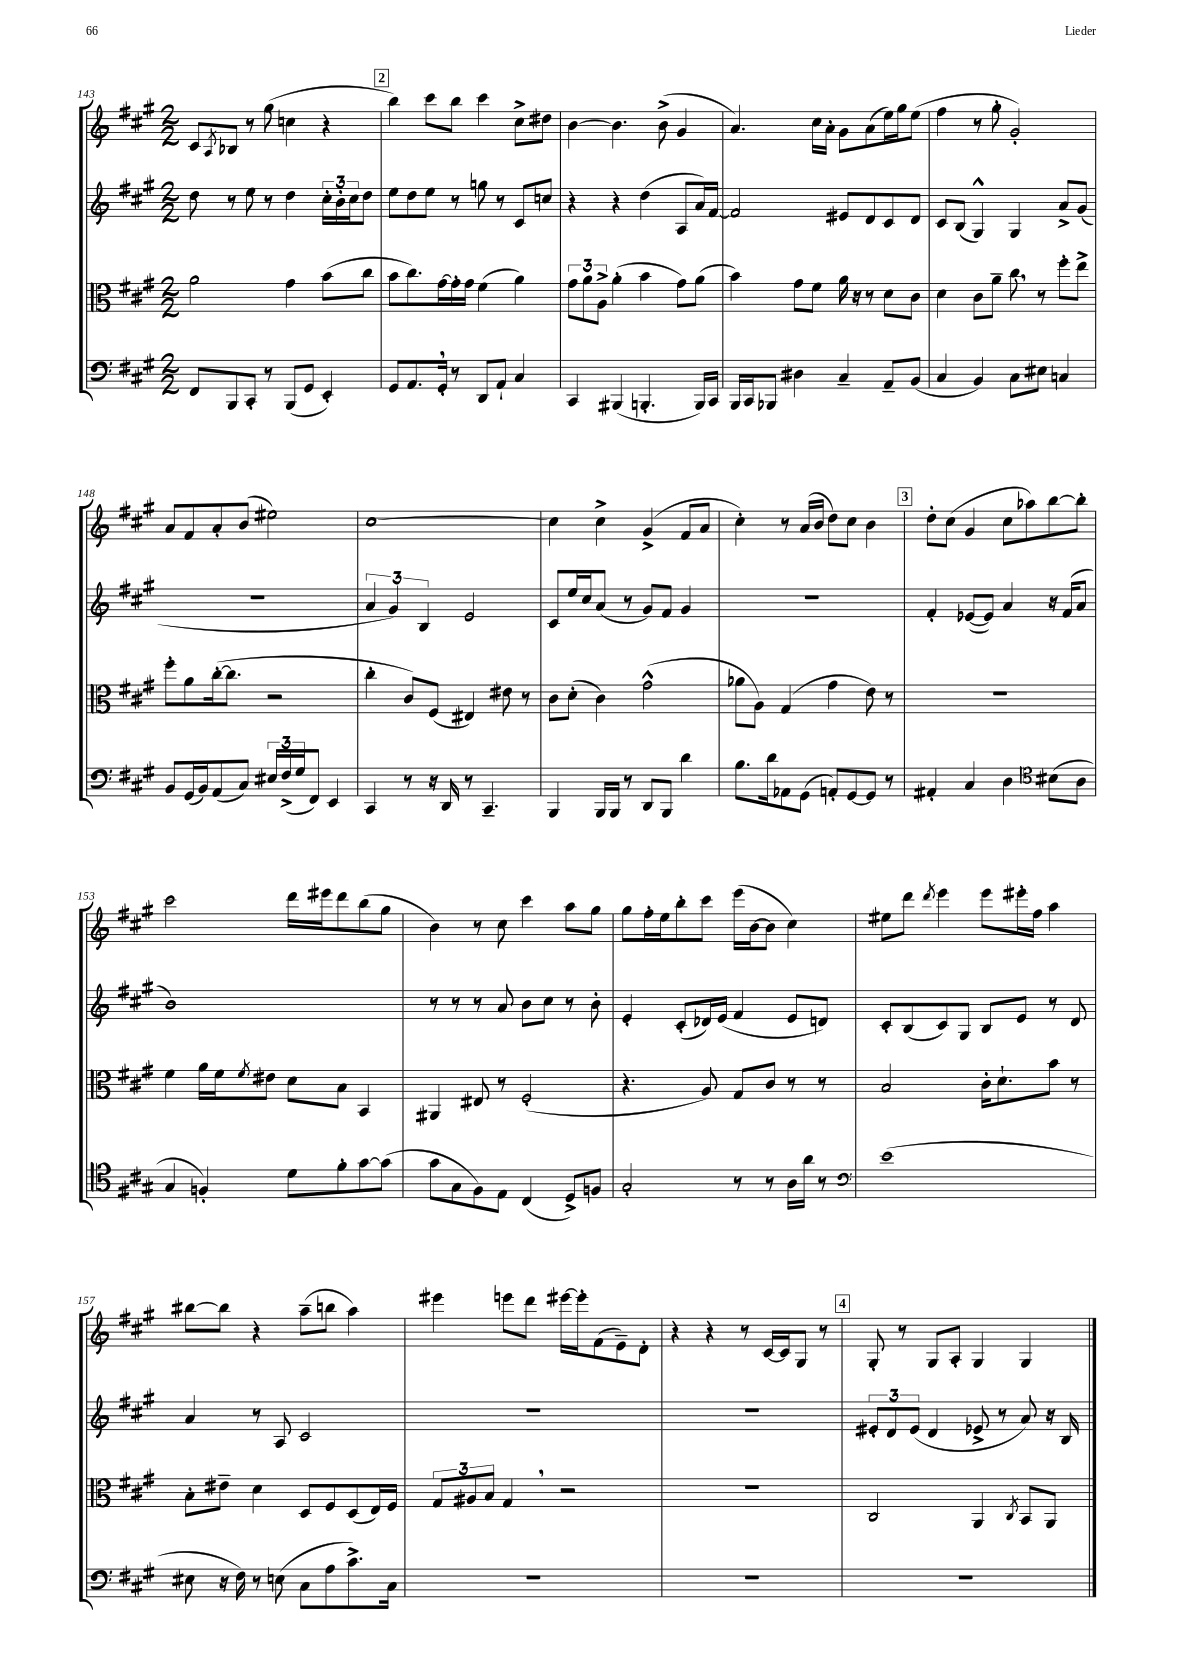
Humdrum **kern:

**kern	**kern	**kern	**kern
*part4	*part3	*part2	*part1
*staff4	*staff3	*staff2	*staff1
*clefF4	*clefC3	*clefG2	*clefG2
*k[f#c#g#]	*k[f#c#g#]	*k[f#c#g#]	*k[f#c#g#]
*M2/2	*M2/2	*M2/2	*M2/2
=143	=143	=143	=143
8FF#/L	2a\	8dd\	8c#/L
.	.	.	8qA/
8BBB/	.	8r	8B-X/J
8CC#'/J	.	8ee\	8r
8r	.	8r	(8gg#\
(8BBB/L	4g#\	4dd\	4ccn\
8GG#/J	.	.	.
4EE'/)	(8b\L	24cc#'\LL	4r
.	.	24b'\	.
.	.	24cc#\J	.
.	8cc#\J	8dd\J	.
!!LO:REH:place=s1:t=2
=144	=144	=144	=144
8GG#/L	8b\L	8ee\L	4bb\)
8.AA/	8.cc#\)	8dd\	.
.	.	8ee\J	8ccc#\L
16GG#',/Jk	[16g#\L	.	.
8r	16g#'\]	8r	8bb\J
.	16g#\JJ	.	.
8DD/L	(4f#\	8ggn\	4ccc#\
8AA`/J	.	8r	.
4C#/	4a\)	8c#/L	8cc#^\L
.	.	8ccn/J	8dd#X\J
=145	=145	=145	=145
4CC#/	12g#\L	4r	[4b\
.	12a\	.	.
.	12A^\J	.	.
(4BBB#X/	(4a'\	4r	4.b\]
4.BBBn'/	4b\	(4dd\	.
.	.	.	(8b^\
.	8g#\L)	8A/L	4g#/
16BBB/LL)	(8a\J	16a/L)	.
16CC#/JJ	.	[16f#/JJ	.
=146	=146	=146	=146
16BBB/LL	4b\)	2f#/]	4.a/)
16CC#/J	.	.	.
8BBB-X/J	.	.	.
4D#X\	8g#\L	.	.
.	8f#\J	.	16cc#\LL
.	.	.	16a'\JJ
4C#~/	16a\	8e#X/L	8g#\L
.	16r	.	.
.	8r	8d/	(8a\
8AA~/L	8d\L	8c#/	16ee\L)
.	.	.	16gg#\J
(8BB/J	8c#\J	8d/J	(8ee\J
=147	=147	=147	=147
4C#/	4d\	8c#/L	4ff#\
.	.	(8B/J	.
4BB/)	8c#\L	4G#^^/)	8r
.	8a~\J	.	8gg#'\
8C#\L	8cc#,\	4G#/	2g#'/)
8E#X\J	8r	.	.
4Cn/	8ff#'\L	8a^/L	.
.	8ee^\J	(8g#/J	.
!!LO:LB:g=z
=148	=148	=148	=148
8BB/L	8ff#'\L	1r	8a/L
(16GG#/L	8a\	.	8f#/
16BB/J)	.	.	.
(8AA/	([16cc#'\k	.	8a'/
.	8.cc#\J]	.	.
8C#/J)	.	.	(8b/J
24E#X/LL	2r	.	2ee#X\)
(24F#^/	.	.	.
24G#/J	.	.	.
8FF#/J)	.	.	.
4EE/	.	.	.
=149	=149	=149	=149
4CC#/	4cc#'\	6a/	[1cc#
.	.	6g#/)	.
8r	8c#/L)	.	.
.	.	6B/	.
16r	(8F#/J	.	.
16DD/	.	.	.
8r	4E#X/)	2e/	.
4.CC#~/	.	.	.
.	8e#X\	.	.
.	8r	.	.
=150	=150	=150	=150
4BBB/	8c#\L	8c#/L	4cc#\]
.	(8d'\J	16ee/L	.
.	.	16cc#/J	.
16BBB/LL	4c#\)	(8a/J	4cc#^\
16BBB/JJ	.	.	.
8r	.	8r	.
8DD/L	(2g#^^\	8g#/L)	(4g#^/
8BBB/J	.	8f#/J	.
4d\	.	4g#/	8f#/L
.	.	.	8a/J
=151	=151	=151	=151
8.B\L	8a-X\L	1r	4cc#'\)
.	8A\J)	.	.
16d\k	.	.	.
8AA-X\	(4G#/	.	8r
(8GG#\J	.	.	(16a/LL
.	.	.	16b/JJ
8AAn'/L)	4g#\	.	8dd\L)
[8GG#/	.	.	8cc#\J
8GG#/J]	8e\)	.	4b\
8r	8r	.	.
!!LO:REH:place=s1:t=3
=152	=152	=152	=152
4AA#X'/	1r	4f#'/	8dd'\L
.	.	.	(8cc#\J
4C#/	.	([8e-X/L	4g#/
.	.	8e-/J])	.
4D\	.	4a/	8cc#\L
.	.	.	8aa-X\)
*clefC4	*	*	*
(8B#X\L	.	16r	[8bb\
.	.	(16f#/KL	.
8A\J	.	8a/J	8bb'\J]
!!LO:LB:g=z
=153	=153	=153	=153
4G#/	4f#\	1b)	2ccc#\
4Fn'/)	16a\LL	.	.
.	16f#\J	.	.
.	8qf#/	.	.
.	8e#X\J	.	.
8d\L	8d\L	.	16ddd\LL
.	.	.	16eee#X\J
8f#'\	8B\J	.	8ddd\
[8g#\	4BB/	.	(8bb\
(8g#\J]	.	.	8gg#\J
=154	=154	=154	=154
8g#\L	4AA#X/	8r	4b\)
8G#\	.	8r	.
8F#\)	8E#X/	8r	8r
8E\J	8r	8a/	8cc#\
(4C#/	(2F#'/	8b\L	4ccc#\
.	.	8cc#\J	.
8D^/L)	.	8r	8aa\L
8Fn/J	.	8b'\	8gg#\J
=155	=155	=155	=155
2G#'/	4.r	4e'/	8gg#\L
.	.	.	16ff#'\L
.	.	.	16ee\J
.	.	(8c#'/L	8bb'\
.	8A/)	16d-X/L)	8ccc#\J
.	.	(16e/JJ	.
8r	8G#/L	4f#/	(16eee\LL
.	.	.	[16b\J
8r	8c#/J	.	8b\J]
16A\LL	8r	8e/L	4cc#\)
16a\JJ	.	.	.
8r	8r	8dn/J)	.
=156	=156	=156	=156
*clefF4	*	*	*
(1e	2B/	8c#'/L	8ee#X\L
.	.	(8B/	8ddd\J
.	.	.	8qddd/
.	.	8c#/)	4eee\
.	.	8G#/J	.
.	16c#'\KL	8B/L	8eee\L
.	8.d`\	.	.
.	.	8e/J	16eee#X'\L
.	.	.	16ff#\JJ
.	8b\J	8r	4aa\
.	8r	8d/	.
!!LO:LB:g=z
=157	=157	=157	=157
8E#X\	8B'\L	4a/	[8bb#X\L
16r	8e#X~\J	.	8bb#\J]
16F#\)	.	.	.
8r	4d\	8r	4r
(8En\	.	8A/	.
8C#\L	8D/L	2c#/	(8aa~\L
8A\	8F#/	.	8bbn\J
8.c#^\)	(8D/	.	4aa\)
.	16E/L)	.	.
16C#\Jk	16F#/JJ	.	.
=158	=158	=158	=158
1r	12G#/L	1r	4eee#X\
.	12A#X/	.	.
.	12B/J	.	.
.	4G#,/	.	8eeen\L
.	.	.	8ddd\J
.	2r	.	[16eee#X\LL
.	.	.	16eee#'\J]
.	.	.	(8f#\
.	.	.	8e~\)
.	.	.	8d'\J
=159	=159	=159	=159
1r	1r	1r	4r
.	.	.	4r
.	.	.	8r
.	.	.	[16c#/LL
.	.	.	16c#/J]
.	.	.	8G#/J
.	.	.	8r
!!LO:REH:place=s1:t=4
=160	=160	=160	=160
1r	2C#/	12e#X'/L	8G#'/
.	.	12d/	.
.	.	.	8r
.	.	(12e#/J	.
.	.	4d/	8G#/L
.	.	.	8A'/J
.	4AA/	8e-X^/	4G#/
.	.	8r	.
.	8qC#/	.	.
.	8BB/L	8a/)	4G#/
.	8AA/J	16r	.
.	.	16B/	.
==	==	==	==
*-	*-	*-	*-
